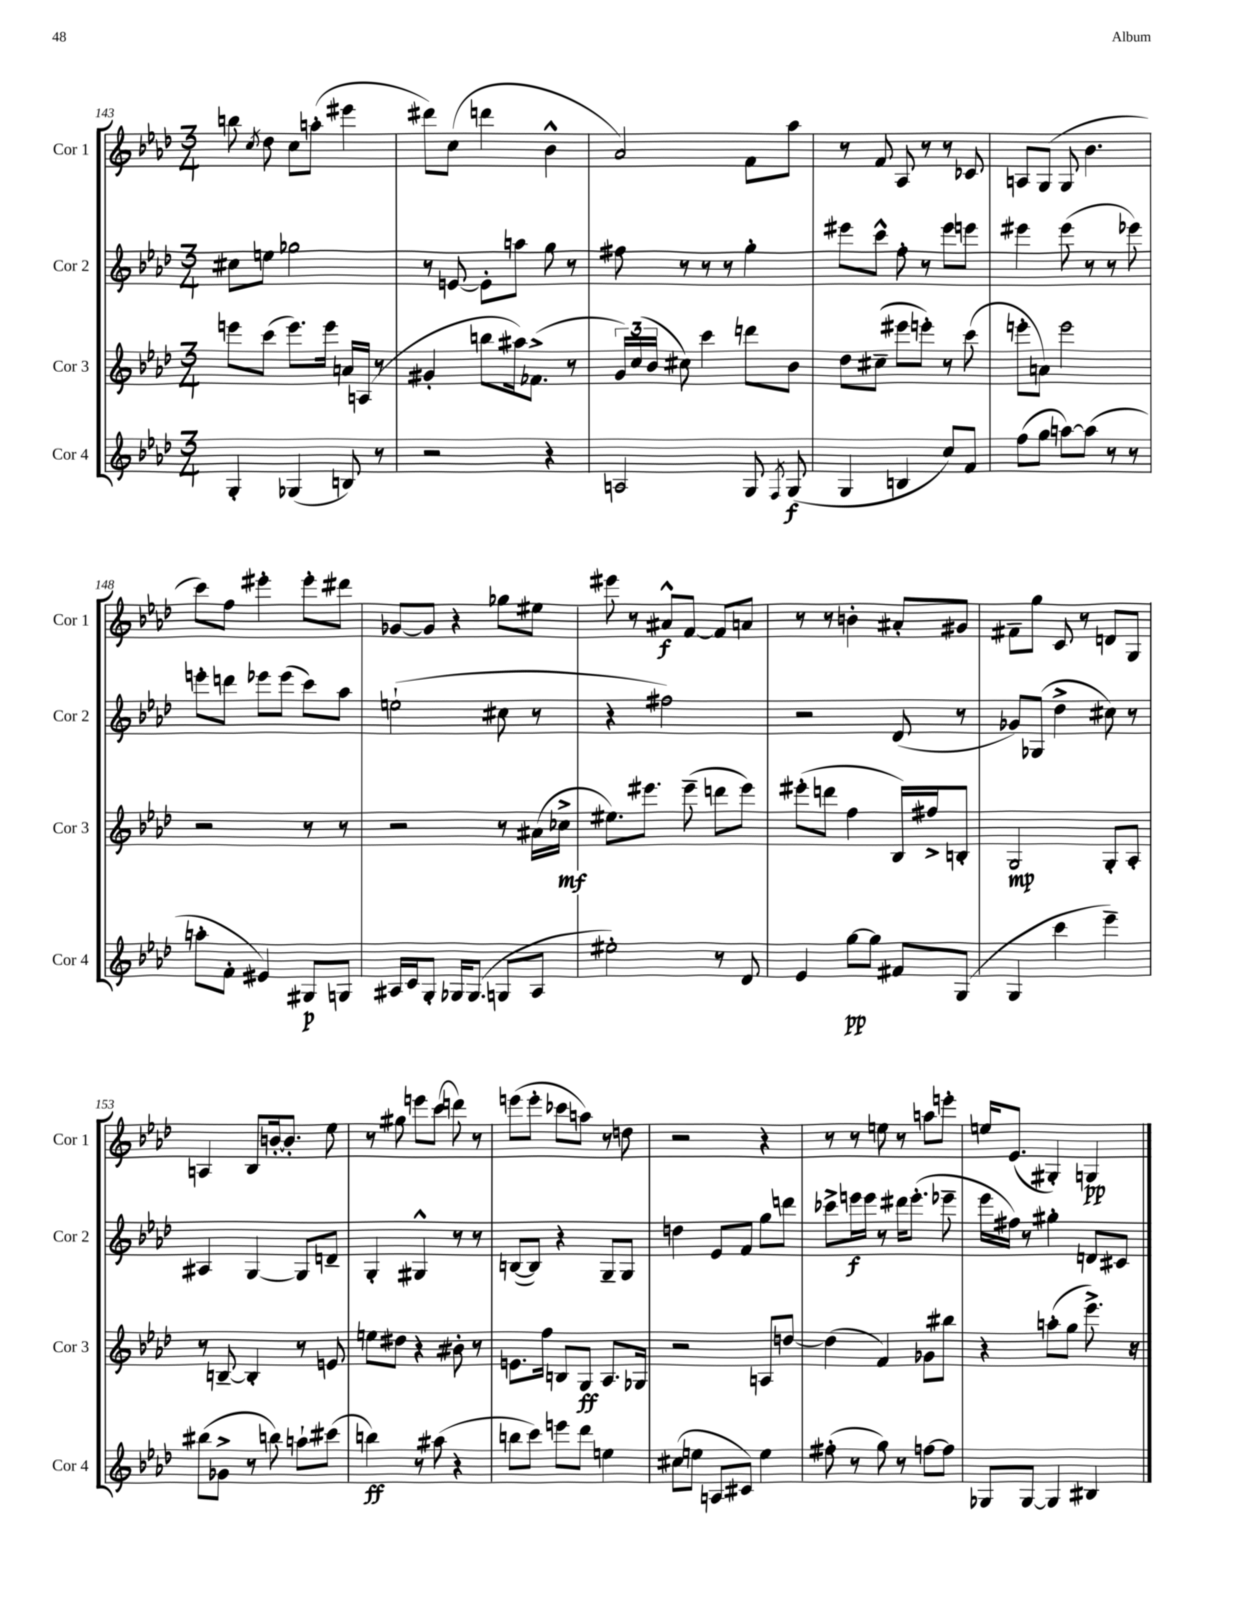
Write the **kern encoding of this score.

**kern	**kern	**kern	**kern
*staff4	*staff3	*staff2	*staff1
*clefG2	*clefG2	*clefG2	*clefG2
*k[b-e-a-d-]	*k[b-e-a-d-]	*k[b-e-a-d-]	*k[b-e-a-d-]
*M3/4	*M3/4	*M3/4	*M3/4
4G'	8eee	8cc#	8bb
.	.	.	8qcc
.	(8ccc	8ee	8dd-
(4G-	8.eee)	2gg-	8cc
.	.	.	(8aa'
.	16eee	.	.
8B)	16a	.	4eee#
.	(16A	.	.
8r	8r	.	.
=	=	=	=
2r	4g#'	8r	8ddd#)
.	.	[8e	(8cc
.	8bb	8e']	4ddd
.	16aa#)	8aa	.
.	(8.f-^	.	.
4r	.	8gg	4b-^^
.	8r	8r	.
=	=	=	=
2A	24g)	8ff#	2a-)
.	(24cc	.	.
.	24b-	.	.
.	8cc#)	8r	.
.	4ccc	8r	.
.	.	8r	.
8G	8ddd	4gg'	8f
8qF	.	.	.
(8G	8b-	.	8aa-
=	=	=	=
4G	8dd-	8eee#	8r
.	(8cc#~	8ccc^^	8f
4B	8eee#	8ff'	8A-
.	8eee')	8r	8r
8cc)	8r	8eee#	8r
8f	(8ccc	8eee	8c-
=	=	=	=
(8ff	8eee'	4eee#	8A
8gg	8a)	.	(8G
[8aa)	2eee	(8eee#	8G
(8aa]	.	8r	4.b-
8r	.	8r	.
8r	.	8eee-)	.
=	=	=	=
8aa'	2r	8eee'	8ccc)
8f'	.	8ddd	8ff
4e#)	.	8eee-	4eee#'
.	.	(8eee-	.
8G#	8r	8ccc)	8eee#'
8G	8r	8aa-	8ddd#
=	=	=	=
16A#	2r	(2ee`	[8g-
16c	.	.	.
8G'	.	.	8g-]
16G-	.	.	4r
(8.G-	.	.	.
8G	8r	8cc#	8gg-
8A#	(16a#	8r	8ee#
.	16cc-^	.	.
=	=	=	=
2ee#')	8.ee#)	4r	8eee#
.	.	.	8r
.	8.eee#	.	.
.	.	2ff#)	8a#^^
.	(8eee#~	.	[8f
8r	8ddd	.	8f]
8d-	8eee#)	.	8a
=	=	=	=
4e-	(8eee#'	2r	8r
.	8ddd	.	8r
[8gg	4ff	.	4b'
8gg]	.	.	.
8f#	16B-)	(8d-	8a#'
.	16ff#^	.	.
(8G	8B'	8r	8g#
=	=	=	=
4G	2G	8g-)	8f#~
.	.	(8G-	8gg
4ccc	.	4dd-^	8c
.	.	.	8r
4eee-~)	8G'	8cc#)	8d
.	8A-'	8r	8G
=	=	=	=
(8bb#	8r	4A#	4A
8g-^	[8B~	.	.
8r	4B']	[4G	8B-
8bb)	.	.	[16b'
.	.	.	8.b']
8aa`	8r	8G]	.
(8ccc#	8e	8d~	8ee-
=	=	=	=
4bb)	8ee	4G'	8r
.	8dd#	.	8gg#
8r	4r	4G#^^	8eee
(8aa#	.	.	(8ccc
4r	8b#'	8r	8ddd)
.	8r	8r	8r
=	=	=	=
8bb	8.e	([8B	(8eee
8ccc)	.	8B])	8eee'
.	16ff	.	.
8eee	8B	4r	8ccc-
8ddd-	8G	.	8aa)
4ee	8.A-	8G~	8r
.	.	8G	8dd
.	16G-	.	.
=	=	=	=
(8cc#	2r	4dd	2r
8ee	.	.	.
8A	.	8e-	.
8c#)	.	8f	.
4ee	8A	8gg	4r
.	[8dd	8ddd	.
=	=	=	=
(8ff#'	(4dd]	8ccc-^	8r
8r	.	16eee	8r
.	.	16eee	.
8gg)	4f)	8r	8ee
8r	.	16ddd#	8r
.	.	(8.eee'	.
[8ff	8g-	.	8aa
8ff]	8bb#	8eee-~	8eee'
=	=	=	=
8G-	4r	16eee-	16ee
.	.	16ff#)	(8.e-
[8G-	.	8r	.
4G-]	(8aa'	4gg#'	4G#')
.	8gg	.	.
4B#	8.eee-^)	8d	4G
.	.	8c#	.
.	16r	.	.
==	==	==	==
*-	*-	*-	*-
